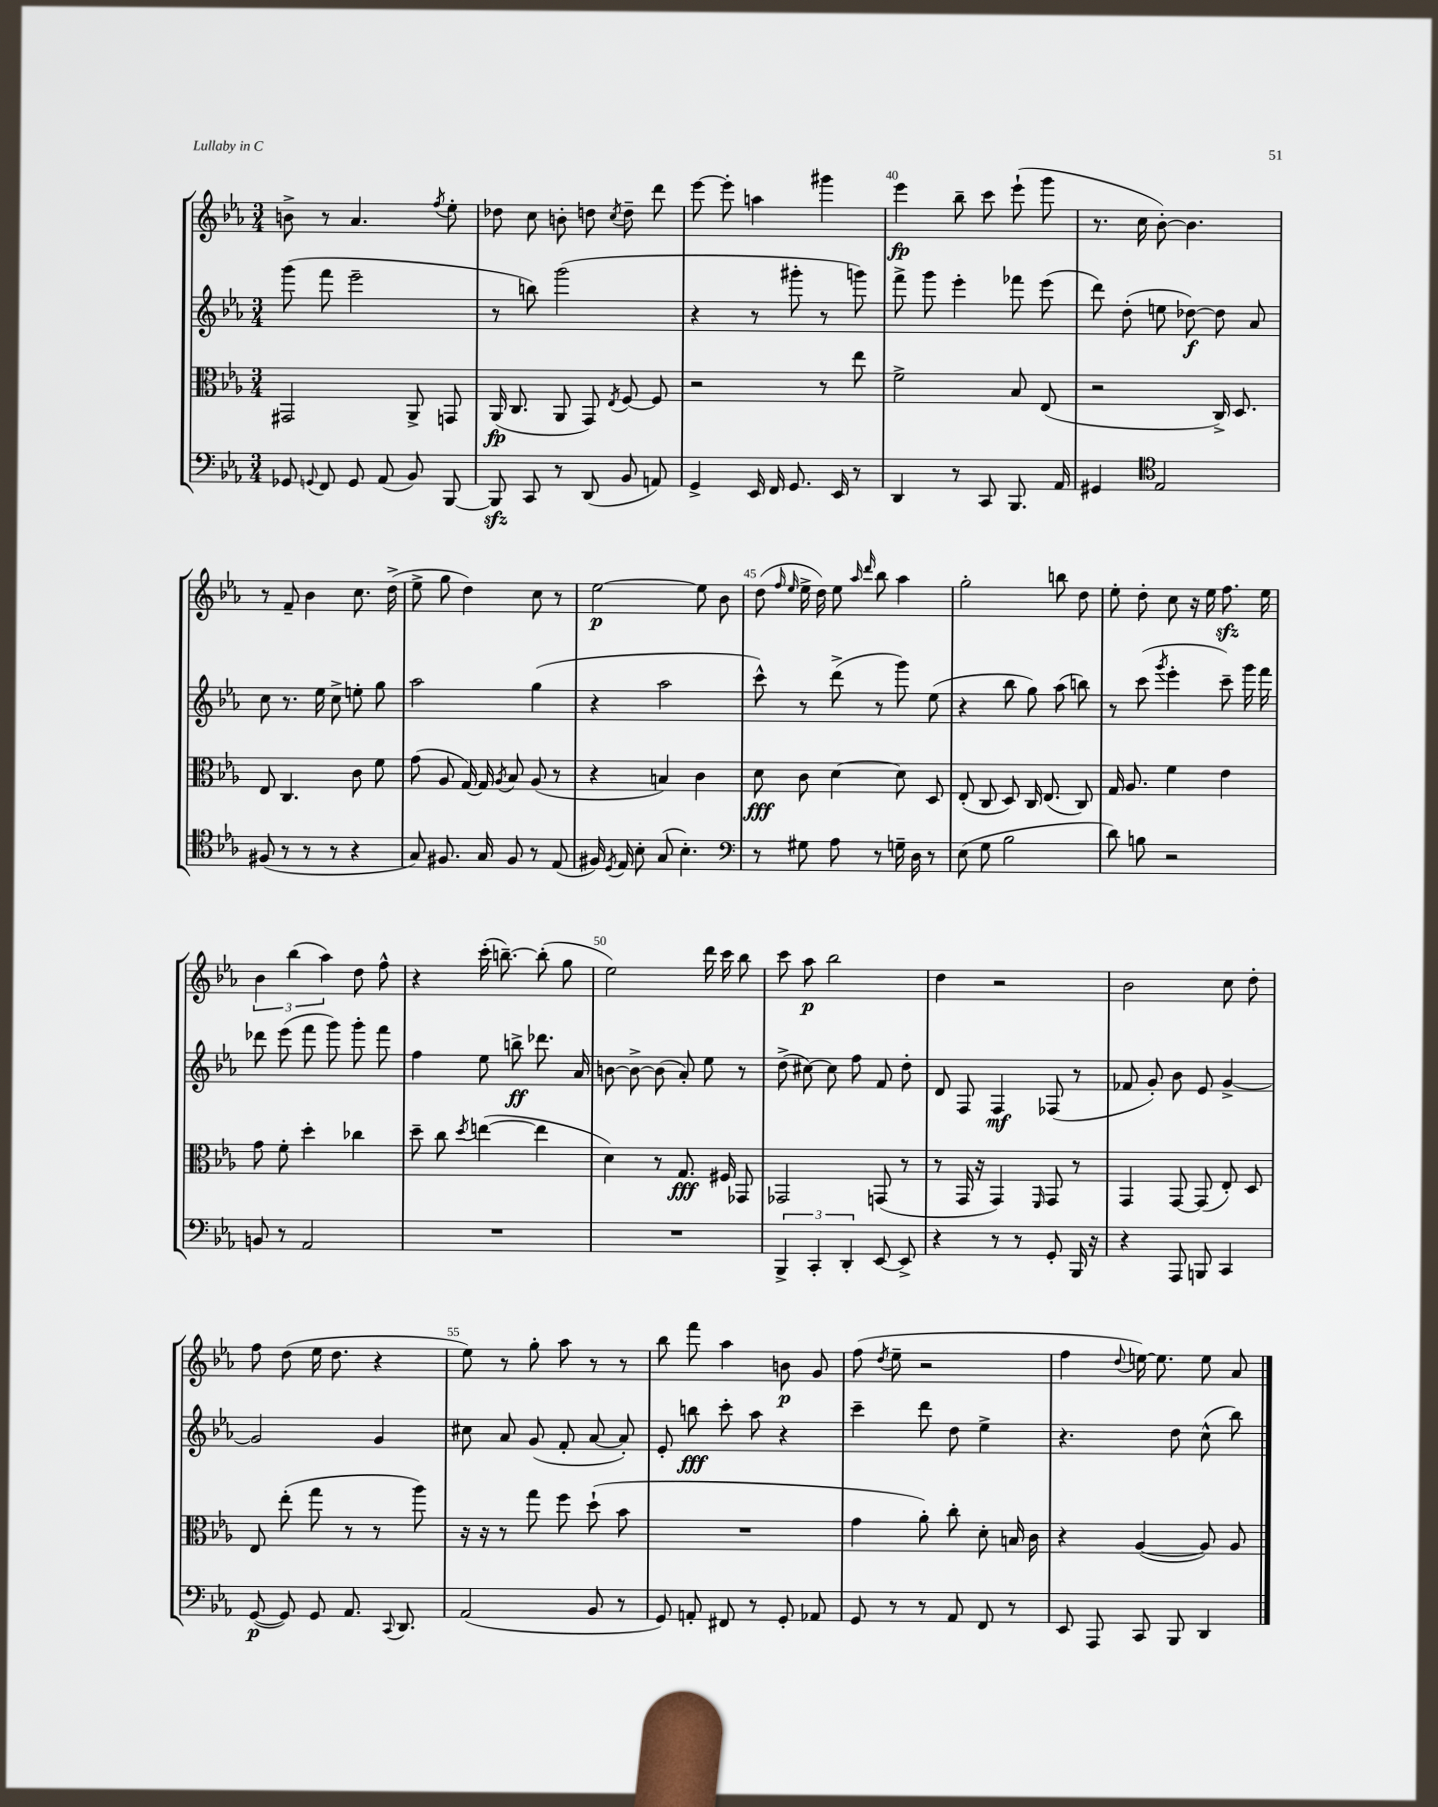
<<
\new StaffGroup <<
\new Staff = "s0" {
    \clef treble \key ees \major \numericTimeSignature \time 3/4
    \autoBeamOff b'8-> r8 aes'4. \acciaccatura { f''8 } ees''8-. |
    des''8 c''8 b'8-. d''8 \acciaccatura { c''8 } d''8-- d'''8 |
    ees'''8~ ees'''8-. a''4 gis'''4 |
    ees'''4\fp bes''8-- c'''8 ees'''8-!( g'''8 |
    r8. c''16 bes'8~-.) bes'4. |
    r8 f'8-- bes'4 c''8. d''16->( |
    ees''8-> g''8 d''4) c''8 r8 |
    ees''2~\p ees''8 bes'8 |
    d''8( \grace { f''16 ees''16 } ees''16-> d''16) ees''8 \grace { aes''16 d'''16 } bes''8 aes''4 |
    g''2-. b''8 d''8 |
    ees''8-. d''8-. c''8 r16 ees''16 f''8.\sfz ees''16 |
    \tuplet 3/2 { bes'4 bes''4( aes''4) } d''8 f''8-^ |
    r4 c'''16-.( b''8.~--) b''8-.( g''8 |
    ees''2) d'''16 c'''16 bes''8 |
    c'''8 aes''8\p bes''2 |
    d''4 r2 |
    bes'2 c''8 d''8-. |
    f''8 d''8( ees''16 d''8. r4 |
    ees''8) r8 g''8-. aes''8 r8 r8 |
    bes''8 f'''8 aes''4 b'8\p g'8 |
    f''8( \acciaccatura { d''8 } ees''8-- r2 |
    f''4 \appoggiatura { d''8 } e''16~) e''8. e''8 aes'8 \bar "|." |
}
\new Staff = "s1" {
    \clef treble \key ees \major \numericTimeSignature \time 3/4
    \autoBeamOff g'''8( f'''8 ees'''2-- |
    r8 b''8) g'''2( |
    r4 r8 gis'''8-. r8 g'''8) |
    f'''8-> g'''8 ees'''4-. fes'''8 ees'''8( |
    d'''8) d''8-.( e''8 des''8~\f) des''8 aes'8 |
    c''8 r8. ees''16 c''8-> e''8-. g''8 |
    aes''2 g''4( |
    r4 aes''2 |
    c'''8-^) r8 d'''8->( r8 g'''8) ees''8( |
    r4 bes''8 g''8) aes''8( b''8) |
    r8 c'''8( \acciaccatura { g'''8 } ees'''4-. c'''8--) g'''16 f'''16 |
    des'''8 ees'''8( f'''8 g'''8) g'''8-. f'''8 |
    f''4 ees''8 b''8->\ff des'''8. aes'16 |
    b'8~ b'8~-> b'8( aes'8-.) ees''8 r8 |
    d''8->( cis''8~) cis''8 f''8 f'8 d''8-. |
    d'8 f8 f4\mf fes8( r8 |
    fes'8 g'8-.) bes'8 ees'8 g'4~-> |
    g'2 g'4 |
    cis''8 aes'8 g'8( f'8-. aes'8~ aes'8-.) |
    ees'8-. b''8\fff c'''8-. aes''8 r4 |
    c'''4-- d'''8 d''8 ees''4-> |
    r4. d''8 c''8-^( bes''8) \bar "|." |
}
\new Staff = "s2" {
    \clef alto \key ees \major \numericTimeSignature \time 3/4
    \autoBeamOff gis,2 aes,8-> g,8 |
    aes,16\fp( c8. aes,8 g,8) \acciaccatura { ees8 } f8~ f8 |
    r2 r8 ees''8 |
    f'2-> bes8 ees8( |
    r2 c16->) d8. |
    ees8 c4. c'8 f'8 |
    g'8( aes8 g16~) g16 \acciaccatura { aes8 } bes8 aes8( r8 |
    r4 b4) c'4 |
    d'8\fff c'8 d'4~ d'8 d8 |
    ees8-.( c8 d8) c16 ees8.( c8) |
    g16 aes8. f'4 ees'4 |
    g'8 f'8-. d''4-. ces''4 |
    d''8-- c''8 \acciaccatura { d''8 } e''4~( e''4 |
    d'4) r8 g8.\fff fis16 ges,8 |
    ges,2 g,8( r8 |
    r8 g,16 r16 g,4) \grace { f,16 } g,8 r8 |
    g,4 g,8~ g,8( ees8-.) d8 |
    ees8 ees''8-.( g''8 r8 r8 aes''8) |
    r16 r16 r8 g''8 f''8 d''8-!( bes'8 |
    R2. |
    g'4 aes'8-.) c''8-. d'8-. b16 c'16 |
    r4 aes4~( aes8) aes8 \bar "|." |
}
\new Staff = "s3" {
    \clef bass \key ees \major \numericTimeSignature \time 3/4
    \autoBeamOff ges,8 \appoggiatura { g,8 } f,8 g,8 aes,8( bes,8) bes,,8~ |
    bes,,8\sfz c,8 r8 d,8( bes,8 a,8) |
    g,4-> ees,16 f,16 g,8. ees,16 r8 |
    d,4 r8 c,8 bes,,8. aes,16 |
    gis,4 \clef tenor ees2 |
    fis8( r8 r8 r8 r4 |
    g8) fis8. g16 fis8 r8 ees8( |
    fis16) \acciaccatura { d8 } ees16 bes8-. g8( bes4.-.) |
    \clef bass r8 gis8 aes8 r8 g16-- d16 r8 |
    ees8( g8 bes2 |
    d'8) b8 r2 |
    b,8 r8 aes,2 |
    R2. |
    R2. |
    \tuplet 3/2 { bes,,4-> c,4-. d,4-. } ees,8~ ees,8-> |
    r4 r8 r8 g,8-. bes,,16 r16 |
    r4 aes,,8 b,,8 c,4 |
    g,8~\p( g,8) g,8 aes,8. \appoggiatura { c,8 } d,8. |
    aes,2( bes,8 r8 |
    g,8) a,8-. fis,8 r8 g,8-. aes,8 |
    g,8 r8 r8 aes,8 f,8 r8 |
    ees,8 aes,,8 c,8 bes,,8 d,4 \bar "|." |
}
>>
>>
\layout { \context { \Score currentBarNumber = #37 \override BarNumber.break-visibility = ##(#f #t #t) barNumberVisibility = #(every-nth-bar-number-visible 5) } }
